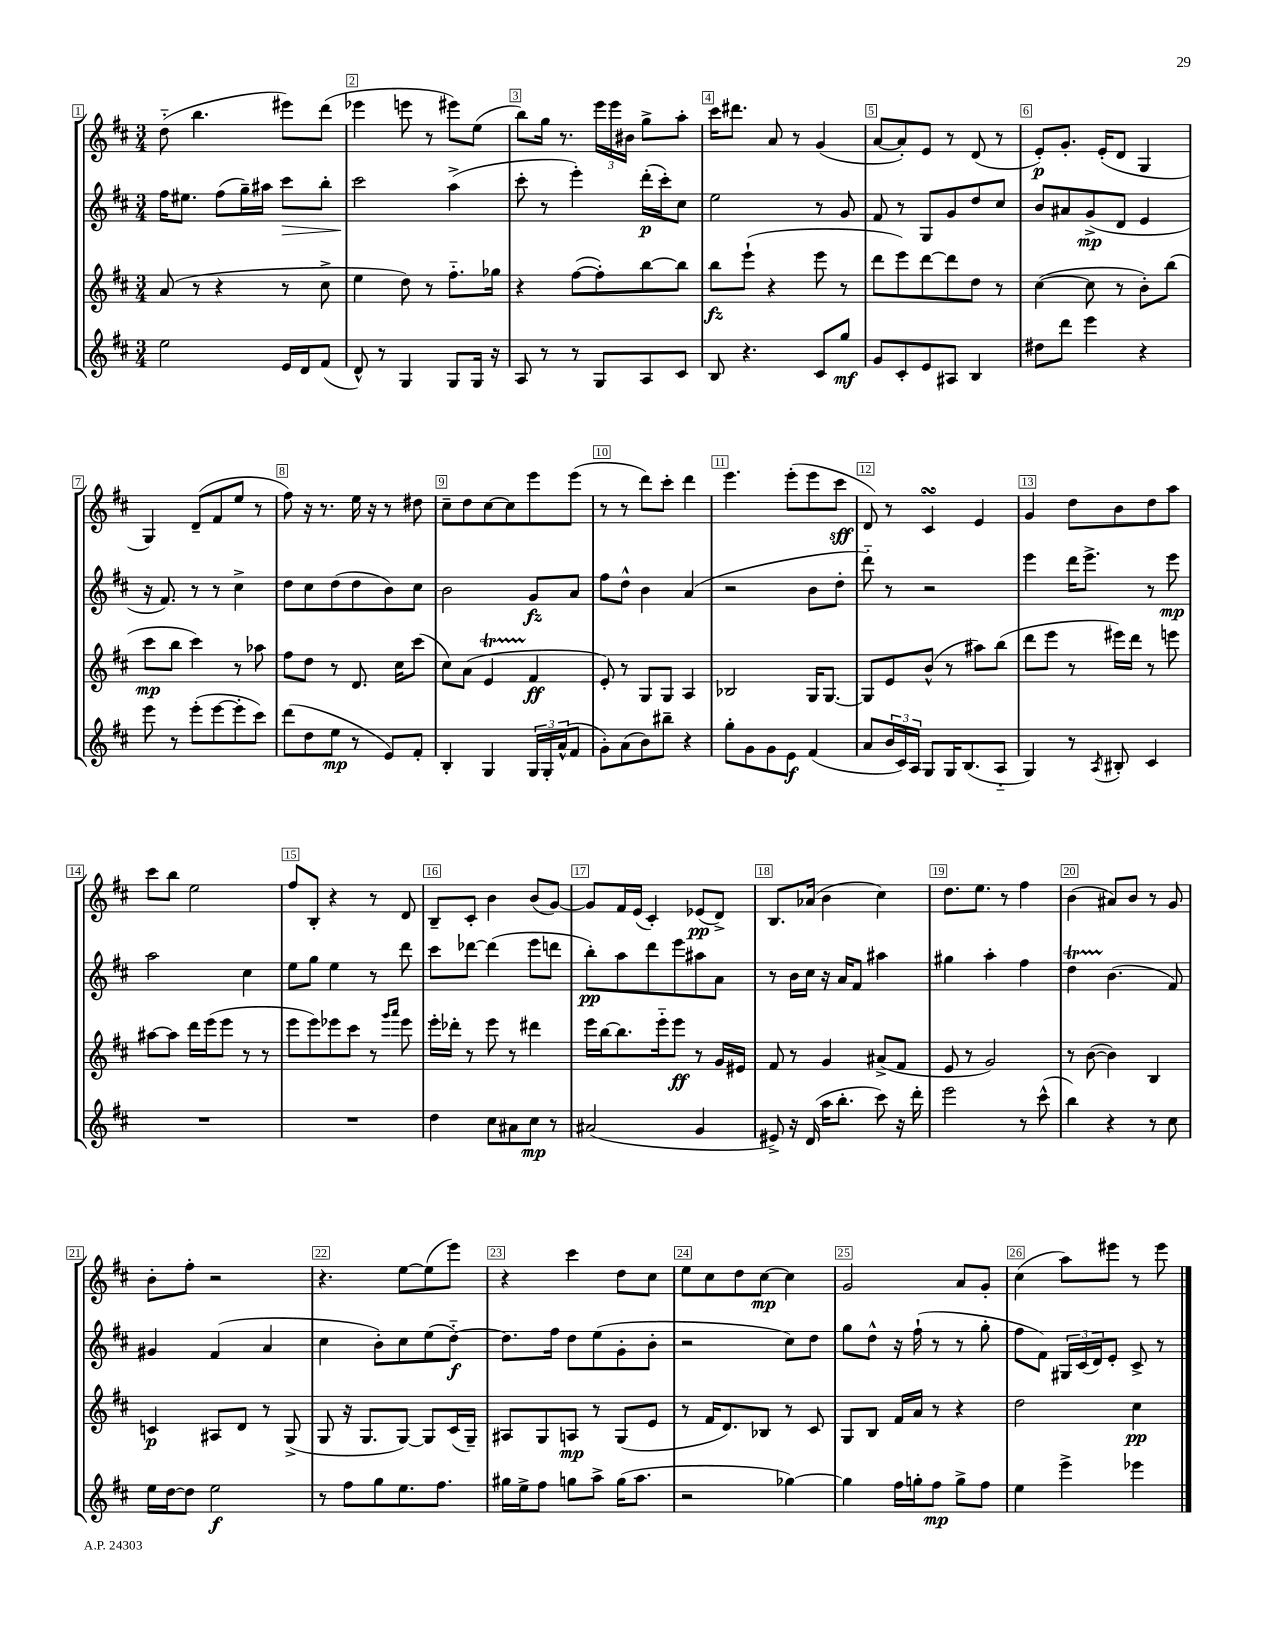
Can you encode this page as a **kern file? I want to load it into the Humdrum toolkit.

**kern	**dynam	**kern	**dynam	**kern	**dynam	**kern	**dynam
*part4	*part4	*part3	*part3	*part2	*part2	*part1	*part1
*staff4	*staff4	*staff3	*staff3	*staff2	*staff2	*staff1	*staff1
*clefG2	*	*clefG2	*	*clefG2	*	*clefG2	*
*k[f#c#]	*	*k[f#c#]	*	*k[f#c#]	*	*k[f#c#]	*
*M3/4	*	*M3/4	*	*M3/4	*	*M3/4	*
=1	=1	=1	=1	=1	=1	=1	=1
2ee\	.	(8a/	.	16ff#\KL	.	(8dd\	.
.	.	.	.	8.ee#X\J	.	.	.
.	.	8r	.	.	.	4.bb\	.
.	.	4r	.	(8ff#\L	.	.	.
.	.	.	.	16gg~\L)	.	.	.
.	.	.	.	16aa#X\JJ	.	.	.
!	!	!	!	!	!LO:HP:b	!	!
16e/LL	.	8r	.	8ccc#\L	>	8eee#X\L)	.
16d/J	.	.	.	.	.	.	.
(8f#/J	.	8cc#^\	.	8bb'\J	.	(8ddd\J	.
=2	=2	=2	=2	=2	=2	=2	=2
8d^^/)	.	4ee\	.	2ccc#\	.	4eee-X\	.
8r	.	.	.	.	.	.	.
4G/	.	8dd\)	.	.	.	8eeen\	.
.	.	8r	.	.	.	8r	.
8G/L	.	8.ff#\L	.	(4aa^\	]	8eee#X\L)	.
16G/Jk	.	.	.	.	.	(8ee\J	.
16r	.	16gg-X\Jk	.	.	.	.	.
=3	=3	=3	=3	=3	=3	=3	=3
8A/	.	4r	.	8ccc#'\	.	8bb\L)	.
8r	.	.	.	8r	.	16gg\Jk	.
.	.	.	.	.	.	8.r	.
8r	.	([8ff#\L	.	4eee'\)	.	.	.
8G/L	.	8ff#'\])	.	.	.	24eee\LL	.
.	.	.	.	.	.	24eee\	.
.	.	.	.	.	.	24b#X\JJ	.
8A/	.	[8bb\	.	(16ddd'\LL	p	8gg^\L	.
.	.	.	.	16ccc#'\J)	.	.	.
8c#/J	.	8bb\J]	.	8cc#\J	.	8aa'\J	.
=4	=4	=4	=4	=4	=4	=4	=4
8B/	.	8bb\L	fz	2ee\	.	16ccc#\KL	.
.	.	.	.	.	.	8.ddd#X\J	.
4.r	.	(8eee`\J	.	.	.	.	.
.	.	4r	.	.	.	8a/	.
.	.	.	.	.	.	8r	.
8c#/L	.	8eee\	.	8r	.	(4g/	.
8gg/J	mf	8r	.	8g/	.	.	.
=5	=5	=5	=5	=5	=5	=5	=5
8g/L	.	8ddd\L	.	8f#/	.	[8a/L	.
8c#'/	.	8eee\)	.	8r	.	8a'/])	.
8e/	.	[8ddd\	.	8G/L	.	8e/J	.
8A#X/J	.	8ddd\]	.	8g/	.	8r	.
4B/	.	8dd\J	.	8dd/	.	(8d/	.
.	.	8r	.	8cc#/J	.	8r	.
=6	=6	=6	=6	=6	=6	=6	=6
8dd#X\L	.	([4cc#\	.	8b/L	.	8e'/L)	p
8ddd\J	.	.	.	8a#X/	.	8.g'/J	.
4eee\	.	8cc#\]	.	(8g^/	mp	.	.
.	.	.	.	.	.	(16e'/KL	.
.	.	8r	.	8d/J	.	8d/J	.
4r	.	8b'\L)	.	4e/	.	4G/	.
.	.	(8bb\J	.	.	.	.	.
!!LO:LB:g=z
=7	=7	=7	=7	=7	=7	=7	=7
8eee\	.	8ccc#\L	mp	16r	.	4G/)	.
.	.	.	.	8.f#/)	.	.	.
8r	.	8bb\J	.	.	.	.	.
(8eee'\L	.	4ccc#\)	.	8r	.	(8d~/L	.
[8eee\	.	.	.	8r	.	8f#/	.
8eee'\]	.	8r	.	4cc#^\	.	8ee/J	.
8ccc#\J)	.	8aa-X\	.	.	.	8r	.
=8	=8	=8	=8	=8	=8	=8	=8
(8ddd\L	.	8ff#\L	.	8dd\L	.	8ff#\)	.
8dd\	.	8dd\J	.	8cc#\	.	16r	.
.	.	.	.	.	.	8.r	.
8ee\J	mp	8r	.	(8dd\	.	.	.
8r	.	8.d/	.	8dd\	.	16ee\	.
.	.	.	.	.	.	16r	.
8e/L)	.	.	.	8b\)	.	8r	.
.	.	16cc#\KL	.	.	.	.	.
8f#'/J	.	(8ccc#\J	.	8cc#\J	.	8dd#X\	.
=9	=9	=9	=9	=9	=9	=9	=9
4B'/	.	8cc#\L)	.	2b\	.	8cc#~\L	.
.	.	(8a\J	.	.	.	8dd\	.
4G/	.	4eT/	.	.	.	[8cc#\	.
.	.	.	.	.	.	8cc#\]	.
24G/LL	.	4f#/	ff	8g/L	fz	8eee\	.
24G'/	.	.	.	.	.	.	.
(24a^^/J	.	.	.	.	.	.	.
8f#/J	.	.	.	8a/J	.	(8eee\J	.
=10	=10	=10	=10	=10	=10	=10	=10
8g'\L)	.	8e'/)	.	8ff#\L	.	8r	.
(8a\	.	8r	.	8dd^^\J	.	8r	.
8b\)	.	8G/L	.	4b\	.	8ddd\L)	.
8bb#X~\J	.	8G/J	.	.	.	8ccc#'\J	.
4r	.	4A/	.	(4a/	.	4ddd\	.
=11	=11	=11	=11	=11	=11	=11	=11
8gg'\L	.	2B-X/	.	2r	.	4.eee\	.
8g\	.	.	.	.	.	.	.
8g\	.	.	.	.	.	.	.
8e\J	f	.	.	.	.	(8eee'\L	.
(4f#/	.	16G/KL	.	8b\L	.	8eee\	.
.	.	[8.G/J	.	.	.	.	.
.	.	.	.	8dd'\J	.	8ccc#\J	sff
=12	=12	=12	=12	=12	=12	=12	=12
8a/L	.	8G/L]	.	8ddd\)	.	8d/)	.
24b/L	.	8e/	.	8r	.	8r	.
24c#/)	.	.	.	.	.	.	.
24A/JJ	.	.	.	.	.	.	.
8G/L	.	(8b^^/J	.	2r	.	4c#sSsS/	.
16G/K	.	8r	.	.	.	.	.
(8.B/	.	.	.	.	.	.	.
.	.	8aa#X\L)	.	.	.	4e/	.
8A/J	.	(8bb\J	.	.	.	.	.
=13	=13	=13	=13	=13	=13	=13	=13
4G/)	.	8ddd\L	.	4eee\	.	4g/	.
.	.	8eee\J	.	.	.	.	.
8r	.	8r	.	16ddd\KL	.	8dd\L	.
.	.	.	.	8.eee^\J	.	.	.
8qA/	.	.	.	.	.	.	.
8B#X'/	.	16eee#X\LL)	.	.	.	8b\	.
.	.	16ddd\JJ	.	.	.	.	.
4c#/	.	8r	.	8r	.	8dd\	.
.	.	8eeen\	.	8eee\	mp	8aa\J	.
!!LO:LB:g=z
=14	=14	=14	=14	=14	=14	=14	=14
2.r	.	[8aa#X\L	.	2aa\	.	8ccc#\L	.
.	.	8aa#\J]	.	.	.	8bb\J	.
.	.	16ddd\LL	.	.	.	2ee\	.
.	.	(16eee\J	.	.	.	.	.
.	.	8eee\J	.	.	.	.	.
.	.	8r	.	4cc#\	.	.	.
.	.	8r	.	.	.	.	.
=15	=15	=15	=15	=15	=15	=15	=15
2.r	.	8eee\L	.	8ee\L	.	8ff#/L	.
.	.	8eee\)	.	8gg\J	.	8B'/J	.
.	.	8eee-X\	.	4ee\	.	4r	.
.	.	8ccc#\J	.	.	.	.	.
.	.	8r	.	8r	.	8r	.
.	.	16qqggg/LL	.	.	.	.	.
.	.	16qqaaa/JJ	.	.	.	.	.
.	.	8eee-\	.	8ddd\	.	8d/	.
=16	=16	=16	=16	=16	=16	=16	=16
4dd\	.	16eee'\LL	.	8ccc#\L	.	8B~/L	.
.	.	16ddd-X'\JJ	.	.	.	.	.
.	.	8r	.	[8ddd-X\J	.	8c#'/J	.
8cc#\L	.	8eee\	.	(4ddd-\]	.	4b\	.
8a#X\	.	8r	.	.	.	.	.
8cc#\J	mp	4ddd#X\	.	8eee\L	.	(8b/L	.
8r	.	.	.	8dddn\J	.	[8g/J)	.
=17	=17	=17	=17	=17	=17	=17	=17
(2a#X/	.	16eee\LL	.	8bb'\L)	pp	8g/L]	.
.	.	[16bb\J	.	.	.	.	.
.	.	8.bb\]	.	8aa\	.	16f#/L	.
.	.	.	.	.	.	(16e/JJ	.
.	.	.	.	8ddd\	.	4c#'/)	.
.	.	16eee\k	.	.	.	.	.
.	.	8eee\J	ff	8eee\	.	.	.
4g/	.	8r	.	8aa#X\	.	(8e-X/L	pp
.	.	16g/LL	.	8a\J	.	8d^/J)	.
.	.	16e#X/JJ	.	.	.	.	.
=18	=18	=18	=18	=18	=18	=18	=18
8e#X^/)	.	8f#/	.	8r	.	8.B/L	.
16r	.	8r	.	16b\LL	.	.	.
(16d/	.	.	.	16cc#\JJ	.	(16a-X/Jk	.
16aa\KL	.	4g/	.	16r	.	4b\	.
8.bb'\J	.	.	.	16a/KL	.	.	.
.	.	.	.	8f#/J	.	.	.
8ccc#\)	.	(8a#X^/L	.	4aa#X\	.	4cc#\)	.
16r	.	8f#/J	.	.	.	.	.
16ddd'\	.	.	.	.	.	.	.
=19	=19	=19	=19	=19	=19	=19	=19
2eee\	.	8e/	.	4gg#X\	.	8.dd\L	.
.	.	8r	.	.	.	.	.
.	.	.	.	.	.	8.ee\J	.
.	.	2g/)	.	4aa'\	.	.	.
.	.	.	.	.	.	8r	.
8r	.	.	.	4ff#\	.	4ff#\	.
(8ccc#^^\	.	.	.	.	.	.	.
=20	=20	=20	=20	=20	=20	=20	=20
4bb\)	.	8r	.	4ddT\	.	(4b\	.
.	.	([8b\	.	.	.	.	.
4r	.	4b\])	.	(4.b\	.	8a#X/L)	.
.	.	.	.	.	.	8b/J	.
8r	.	4B/	.	.	.	8r	.
8cc#\	.	.	.	8f#/)	.	8g/	.
!!LO:LB:g=z
=21	=21	=21	=21	=21	=21	=21	=21
16ee\LL	.	4cn/	p	4g#X/	.	8b'\L	.
[16dd\J	.	.	.	.	.	.	.
8dd\J]	.	.	.	.	.	8ff#'\J	.
2ee\	f	8A#X/L	.	(4f#/	.	2r	.
.	.	8d/J	.	.	.	.	.
.	.	8r	.	4a/	.	.	.
.	.	(8G^/	.	.	.	.	.
=22	=22	=22	=22	=22	=22	=22	=22
8r	.	8G/	.	4cc#\	.	4.r	.
8ff#\L	.	16r	.	.	.	.	.
.	.	8.G/L	.	.	.	.	.
8gg\	.	.	.	8b'\L)	.	.	.
8.ee\	.	[8G/J)	.	8cc#\	.	[8ee\L	.
.	.	8G/L]	.	(8ee\	.	(8ee\]	.
8.ff#\J	.	.	.	.	.	.	.
.	.	(16c#/L	.	[8dd\J)	f	8eee\J)	.
.	.	16G~/JJ)	.	.	.	.	.
=23	=23	=23	=23	=23	=23	=23	=23
16gg#X\LL	.	8A#X/L	.	8.dd\L]	.	4r	.
16ee^\J	.	.	.	.	.	.	.
8ff#\J	.	8G/	.	.	.	.	.
.	.	.	.	16ff#\Jk	.	.	.
8ggn\L	.	8An/J	mp	8dd\L	.	4ccc#\	.
8aa^\J	.	8r	.	(8ee\	.	.	.
(16gg\KL	.	(8G/L	.	8g'\	.	8dd\L	.
8.aa\J	.	.	.	.	.	.	.
.	.	8e/J	.	8b'\J	.	8cc#\J	.
=24	=24	=24	=24	=24	=24	=24	=24
2r	.	8r	.	2r	.	8ee\L	.
.	.	16f#/KL	.	.	.	8cc#\	.
.	.	8.d/)	.	.	.	.	.
.	.	.	.	.	.	8dd\	.
.	.	8B-X/J	.	.	.	[8cc#\J	mp
[4gg-X\)	.	8r	.	8cc#\L)	.	4cc#\]	.
.	.	8c#/	.	8dd\J	.	.	.
=25	=25	=25	=25	=25	=25	=25	=25
4gg-\]	.	8G/L	.	8gg\L	.	2g/	.
.	.	8B/J	.	8dd^^\J	.	.	.
16ff#\LL	.	16f#/LL	.	16r	.	.	.
16ggn'\J	.	16a/JJ	.	(16ff#`\	.	.	.
8ff#\J	mp	8r	.	8r	.	.	.
8gg^\L	.	4r	.	8r	.	8a/L	.
8ff#\J	.	.	.	8gg'\	.	8g'/J	.
=26	=26	=26	=26	=26	=26	=26	=26
4ee\	.	2dd\	.	8ff#\L	.	(4cc#\	.
.	.	.	.	8f#\J)	.	.	.
4eee^\	.	.	.	24G#X/LL	.	8aa\L)	.
.	.	.	.	(24c#/	.	.	.
.	.	.	.	24d/J)	.	.	.
.	.	.	.	8e'/J	.	8eee#X\J	.
4eee-X\	.	4cc#\	pp	8c#^/	.	8r	.
.	.	.	.	8r	.	8eee#\	.
==	==	==	==	==	==	==	==
*-	*-	*-	*-	*-	*-	*-	*-
